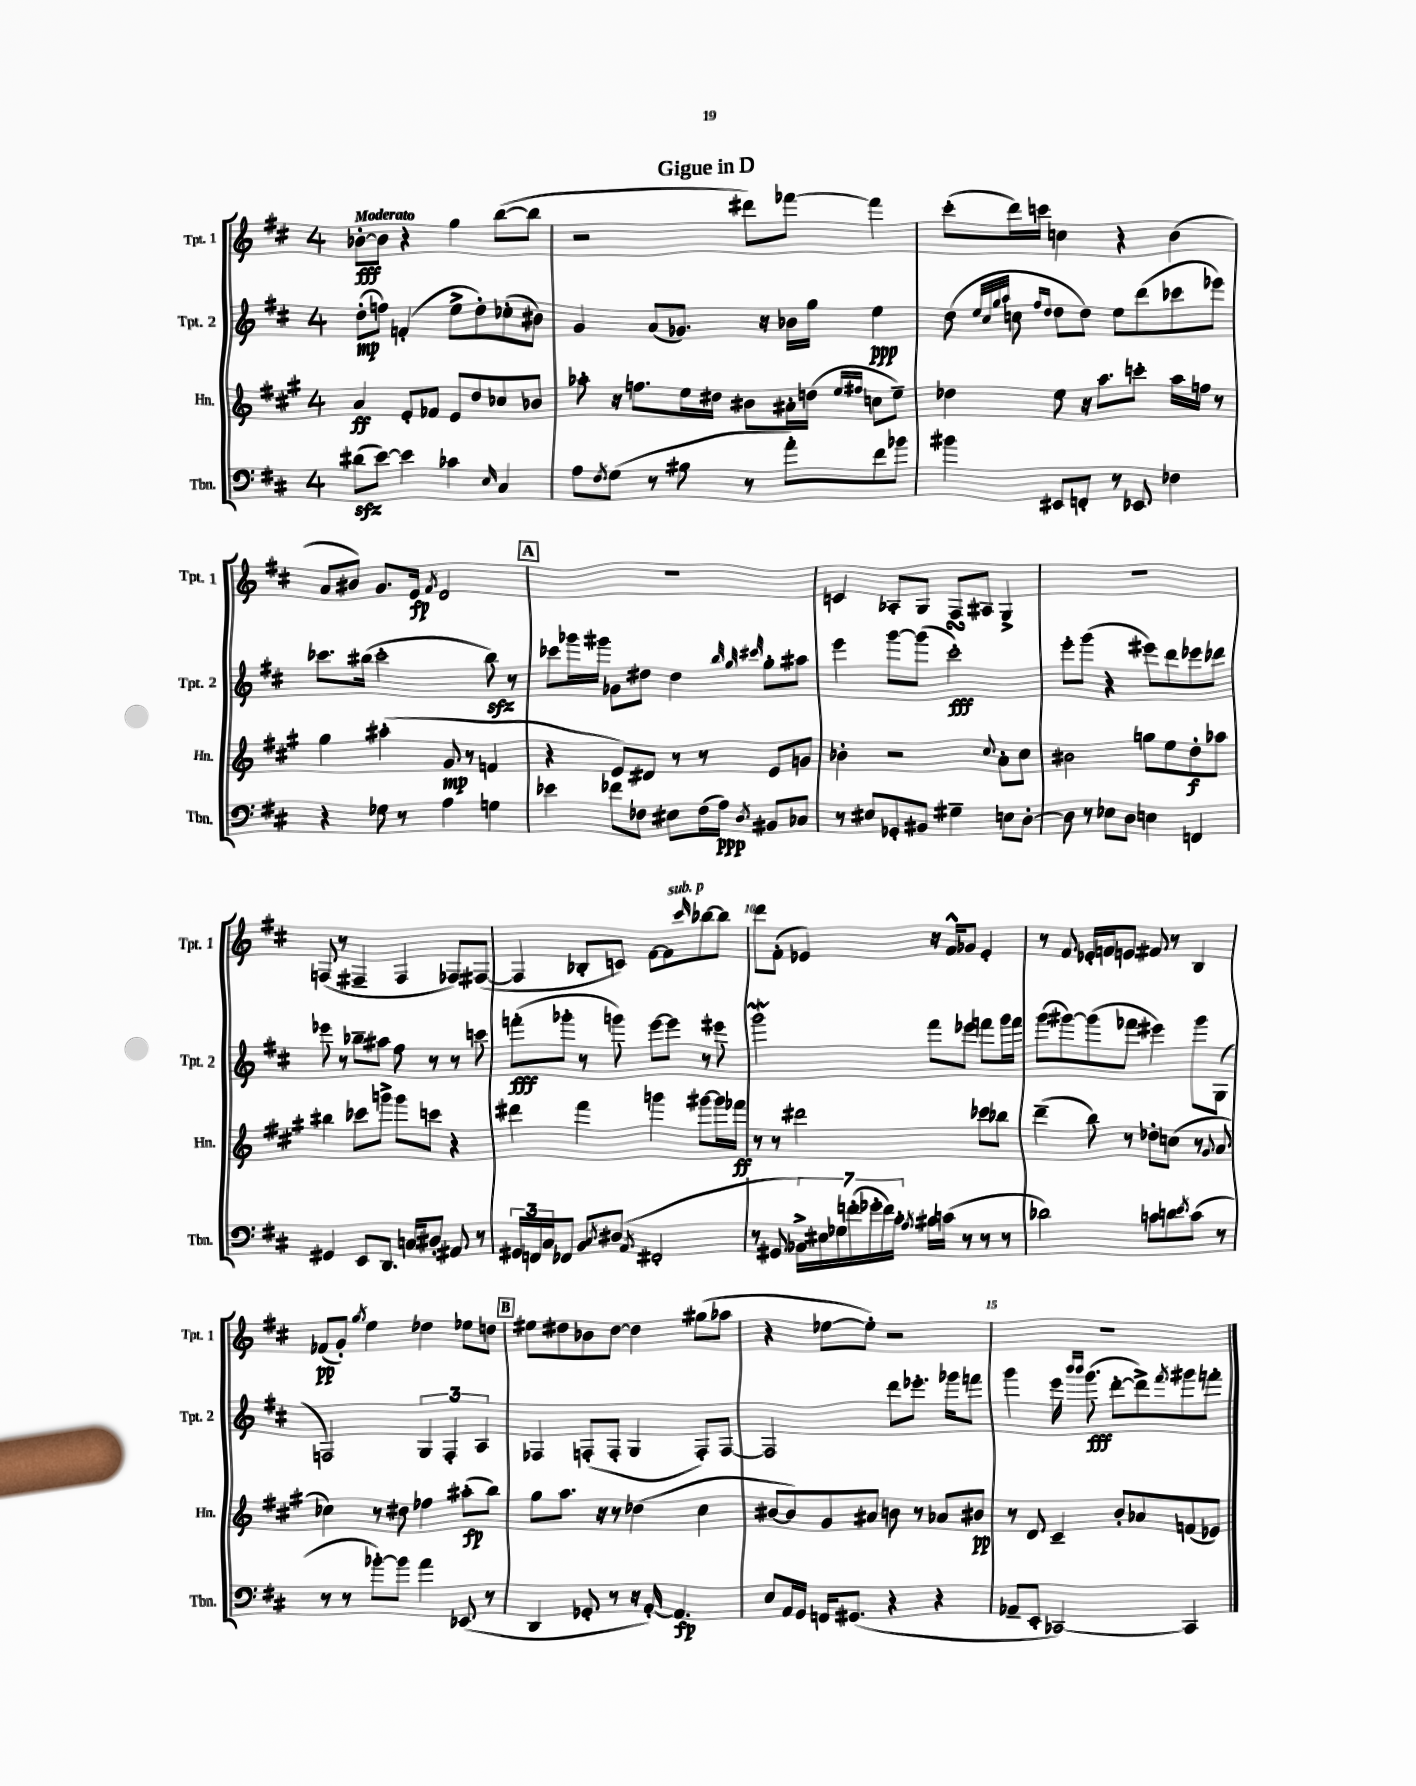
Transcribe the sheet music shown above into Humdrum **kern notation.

**kern	**dynam	**kern	**dynam	**kern	**dynam	**kern	**dynam
*part4	*part4	*part3	*part3	*part2	*part2	*part1	*part1
*staff4	*staff4	*staff3	*staff3	*staff2	*staff2	*staff1	*staff1
*I"Tbn.	*	*I"Hn.	*	*I"Tpt. 2	*	*I"Tpt. 1	*
*I'Tbn.	*	*I'Hn.	*	*I'Tpt. 2	*	*I'Tpt. 1	*
*clefF4	*	*clefG2	*	*clefG2	*	*clefG2	*
*k[f#c#]	*	*k[f#c#g#]	*	*k[f#c#]	*	*k[f#c#]	*
*M4/4	*	*M4/4	*	*M4/4	*	*M4/4	*
=1	=1	=1	=1	=1	=1	=1	=1
!	!	!	!	!	!	!LO:TX:a:B:t=Moderato	!
(8d#Xzz\L	.	4a/	ff	(8dd'\L	mp	[8b-X'\L	fff
[8e\J)	.	.	.	8ffn\J)	.	8b-\J]	.
4e\]	.	8e'/L	.	(4fn'/	.	4r	.
.	.	8f-X/J	.	.	.	.	.
4c-X\	.	8e/L	.	8ee^\L	.	4gg\	.
.	.	8dd/	.	8dd'\)	.	.	.
16qqE/	.	.	.	.	.	.	.
4C#/	.	8cc-X/	.	(8cc-X'\	.	([8bb\L	.
.	.	8b-X/J	.	8b#X\J)	.	8bb\J]	.
=2	=2	=2	=2	=2	=2	=2	=2
8A\L	.	8aa-X'\	.	4g/	.	2r	.
8qF#/	.	.	.	.	.	.	.
(8G\J	.	16r	.	.	.	.	.
.	.	8.ffn\L	.	.	.	.	.
8r	.	.	.	(8a/L	.	.	.
8B#X\	.	16ee\L	.	8.g-X/J)	.	.	.
.	.	16dd#X\JJ	.	.	.	.	.
8r	.	8b#X\L	.	.	.	8ddd#X\L)	.
.	.	.	.	16r	.	.	.
8a'\L)	.	16a#X'\L	.	16b-X\LL	.	[8fff-X\J	.
.	.	(16ddn\JJ	.	16gg\JJ	.	.	.
.	.	16qqee/LL	.	.	.	.	.
.	.	16qqff#X/JJ	.	.	.	.	.
8f#\	.	8ccn\L	.	4ee\	ppp	4fff-\]	.
8b-X\J	.	8ee~\J)	.	.	.	.	.
=3	=3	=3	=3	=3	=3	=3	=3
4b#X\	.	4dd-X\	.	(8dd\	.	(8ccc#'\L	.
.	.	.	.	32qqee/LLL	.	.	.
.	.	.	.	32qqcc#/	.	.	.
.	.	.	.	32qqgg/	.	.	.
.	.	.	.	32qqaa/JJJ	.	.	.
.	.	.	.	8ccn\	.	16ddd\L)	.
.	.	.	.	.	.	16cccn\JJ	.
.	.	.	.	16qqff#/LL	.	.	.
.	.	.	.	16qqdd/JJ	.	.	.
8EE#X/L	.	8ee\	.	8dd\L	.	4ccn\	.
8FFn'/J	.	16r	.	8dd\J)	.	.	.
.	.	8.aa\L	.	.	.	.	.
8r	.	.	.	8ee\L	.	4r	.
8EE-X/	.	8cccn'\J	.	(8ddd\	.	.	.
4F-X\	.	16aa\LL	.	8ccc-X\	.	(4b\	.
.	.	16ffn\JJ	.	.	.	.	.
.	.	8r	.	8eee-X\J)	.	.	.
!!LO:LB:g=z
=4	=4	=4	=4	=4	=4	=4	=4
4r	.	4gg#\	.	8.ccc-X\L	.	8a/L	.
.	.	.	.	.	.	8b#X/J)	.
.	.	.	.	(16bb#X\Jk	.	.	.
8G-X\	.	(4aa#X'\	.	2ccc-'\	.	8.g/L	.
8r	.	.	.	.	.	.	.
.	.	.	.	.	.	16e/Jk	fp
.	.	.	.	.	.	8qf#/	.
4A\	.	8g#/	mp	.	.	2d/	.
.	.	8r	.	.	.	.	.
4Gn\	.	4fn/	.	8bb#zz\)	.	.	.
.	.	.	.	8r	.	.	.
!!LO:REH:place=s1:t=A
=5	=5	=5	=5	=5	=5	=5	=5
4e-X\	.	4r	.	8ccc-X\L	.	1r	.
.	.	.	.	16ggg-X\L	.	.	.
.	.	.	.	16ggg#X\JJ	.	.	.
8f-X\L	.	8e/L)	.	8g-X\L	.	.	.
8F-X\J	.	8d#X/J	.	8dd#X\J	.	.	.
8E#X\L	.	8r	.	4dd#\	.	.	.
(16F-\L	.	8r	.	.	.	.	.
16A\JJ)	ppp	.	.	.	.	.	.
.	.	.	.	32qqbb/	.	.	.
.	.	.	.	32qqgg/	.	.	.
8qD/	.	.	.	32qqccc#X/	.	.	.
8BB#X/L	.	8e/L	.	8gg'\L	.	.	.
8C-X/J	.	8gn/J	.	8aa#X\J	.	.	.
=6	=6	=6	=6	=6	=6	=6	=6
8r	.	4b-X'\	.	4eee\	.	4cn/	.
8E#X/L	.	.	.	.	.	.	.
8GG-X'/	.	2r	.	[8ggg\L	.	8A-X'/L	.
8BB#X/J	.	.	.	(8ggg\J]	.	8G/J	.
4G#X~\	.	.	.	2ccc#sSsS'\)	fff	8F#/L	.
.	.	.	.	.	.	8A#X/J	.
.	.	8qqcc#/	.	.	.	.	.
8En\L	.	8a'\L	.	.	.	4G^/	.
[8D'\J	.	8cc#\J	.	.	.	.	.
=7	=7	=7	=7	=7	=7	=7	=7
8D\]	.	2b#X\	.	8eee'\L	.	1r	.
8r	.	.	.	(8ggg\J	.	.	.
8E-X\L	.	.	.	4r	.	.	.
8D\J	.	.	.	.	.	.	.
4En\	.	8ggn\L	.	8eee#X\L)	.	.	.
.	.	8ee\	.	8ddd\	.	.	.
4FFn/	.	8dd'\	f	8eee-X\	.	.	.
.	.	8aa-X\J	.	8ddd-X\J	.	.	.
!!LO:LB:g=z
=8	=8	=8	=8	=8	=8	=8	=8
4GG#X/	.	4bb#X\	.	8eee-X\	.	(8Fn/	.
.	.	.	.	8r	.	8r	.
8EE/L	.	8ccc-X\L	.	8bb-X~\L	.	4F#X~/	.
8.DD/J	.	8gggn^\J	.	8aa#X\J	.	.	.
.	.	8ggg\L	.	8ff#\	.	4F#/	.
16Cn/KL	.	.	.	.	.	.	.
8D#X'/J	.	8cccn\J	.	8r	.	.	.
8AA#X/	.	4r	.	8r	.	8F-X/L)	.
8r	.	.	.	8cccn\	.	([8F#X/J	.
=9	=9	=9	=9	=9	=9	=9	=9
24GG#X/LL	.	4ddd#X\	.	(8fffn'\L	fff	4F#/]	.
24FFn/	.	.	.	.	.	.	.
24C#/J	.	.	.	.	.	.	.
8FF-X/J	.	.	.	8ggg-X'\J	.	.	.
8BB/L	.	4fff#\	.	8r	.	8B-X'/L	.
8qC#/	.	.	.	.	.	.	.
(8D#X/J	.	.	.	8gggn\)	.	8cn/J)	.
8qAA/	.	.	.	.	.	.	.
2FF#X'/	.	4gggn\	.	[8eee\L	.	[8f#\L	.
!	!	!	!	!	!	!LO:TX:a:i:t=sub. p	!
.	.	.	.	8eee\J]	.	8f#\]	.
.	.	.	.	.	.	16qqccc#/	.
.	.	[8ggg#X\L	.	8r	.	[8bb-X\	.
.	.	16ggg#\L]	.	8eee#X\	.	8bb-\J]	.
.	.	16fff-X\JJ	ff	.	.	.	.
=10	=10	=10	=10	=10	=10	=10	=10
8r	.	8r	.	2gggw\	.	8ddd\L	.
8GG#X/	.	8r	.	.	.	(8f#'\J	.
28BB-X^\LL)	.	2ddd#X\	.	.	.	4e-X/)	.
28E#X\	.	.	.	.	.	.	.
28G-X\	.	.	.	.	.	.	.
(28fn'\	.	.	.	.	.	.	.
28g-X'\	.	.	.	.	.	.	.
28f\)	.	.	.	.	.	.	.
28c#'\JJ	.	.	.	.	.	.	.
8qA/	.	.	.	.	.	.	.
16B#X\LL	.	.	.	8fff#\L	.	16r	.
(16cn\JJ	.	.	.	.	.	16f#^^/KL	.
8r	.	.	.	8eee-X\J	.	8g-X/J	.
8r	.	8ccc-X\L	.	8fffn\L	.	4e-'/	.
8r	.	8bb-X\J	.	16ggg\L	.	.	.
.	.	.	.	16fff\JJ	.	.	.
=11	=11	=11	=11	=11	=11	=11	=11
2d-X\)	.	(4ddd~\	.	(8ggg\L	.	8r	.
.	.	.	.	[8ggg#X\)	.	8f#/	.
.	.	8bb\)	.	(8ggg#\]	.	16e-X'/LL	.
.	.	.	.	.	.	16fn/J	.
.	.	8r	.	8fff-X\J	.	8en/J	.
8cn\L	.	8dd-X'\L	.	4eee#X\)	.	8f#X/	.
8dn\	.	(8ccn\J	.	.	.	8r	.
8qe/	.	.	.	.	.	.	.
(8c\J	.	8r	.	8ggg#\L	.	4B/	.
.	.	8qqg#/	.	.	.	.	.
8r	.	8a/	.	(8G\J	.	.	.
!!LO:LB:g=z
=12	=12	=12	=12	=12	=12	=12	=12
8r	.	4cc-X\)	.	2Fn/)	.	(8f-X/L	pp
8r	.	.	.	.	.	8g'/J)	.
.	.	.	.	.	.	8qgg/	.
[8b-X'\L)	.	8r	.	.	.	4ee\	.
8b-\J]	.	8dd#X\	.	.	.	.	.
4a\	.	4ff-X\	.	6G/	.	4dd-X\	.
.	.	.	.	6F'/	.	.	.
(8EE-X/	.	(8aa#X'\L	fp	.	.	8ee-X\L	.
.	.	.	.	6A/	.	.	.
8r	.	8bb\J)	.	.	.	8ddn\J	.
!!LO:REH:place=s1:t=B
=13	=13	=13	=13	=13	=13	=13	=13
4DD/	.	8gg#\L	.	4F-X/	.	8ee#X\L	.
.	.	8.aa\J	.	.	.	8dd#X\	.
8GG-X'/	.	.	.	(8Fn'/L	.	8b-X\	.
.	.	16r	.	.	.	.	.
8r	.	8r	.	8F'/J	.	[8dd#\J	.
16r	.	(4dd-X\	.	4G/	.	4dd#\]	.
[16AA'/)	.	.	.	.	.	.	.
4.AA/]	fp	.	.	.	.	.	.
.	.	4cc#\	.	8F'/L)	.	(8gg#X\L	.
.	.	.	.	[8F/J	.	8aa-X\J	.
=14	=14	=14	=14	=14	=14	=14	=14
8E/L	.	[8b#X/L	.	2F/]	.	4r	.
16AA/L	.	8b#/])	.	.	.	.	.
16GG/JJ	.	.	.	.	.	.	.
16FFn/KL	.	8g#/	.	.	.	[8ee-X\L	.
(8.GG#X/J	.	.	.	.	.	.	.
.	.	8a#X/J	.	.	.	8ee-'\J])	.
4r	.	8bn\	.	8ddd\L	.	2r	.
.	.	8r	.	8.eee-X'\J	.	.	.
4r	.	8a-X/L	.	.	.	.	.
.	.	.	.	16ggg-X\KL	.	.	.
.	.	8b#X/J	pp	8fffn\J	.	.	.
=15	=15	=15	=15	=15	=15	=15	=15
8AA-X~/L	.	8r	.	4ggg\	.	1r	.
8EE'/J	.	8d/	.	.	.	.	.
[2CC-X/)	.	4c#~/	.	16eee\	.	.	.
.	.	.	.	16qqbbb/LL	.	.	.
.	.	.	.	16qqbbb/JJ	.	.	.
.	.	.	.	(8.ggg\	fff	.	.
.	.	8b'/L	.	[8ddd'\L	.	.	.
.	.	8a-X/	.	8ddd^\])	.	.	.
.	.	.	.	8qfff#/	.	.	.
4CC-/]	.	(8fn/	.	8ggg#X\	.	.	.
.	.	8e-X/J)	.	8fffn'\J	.	.	.
==	==	==	==	==	==	==	==
*-	*-	*-	*-	*-	*-	*-	*-
